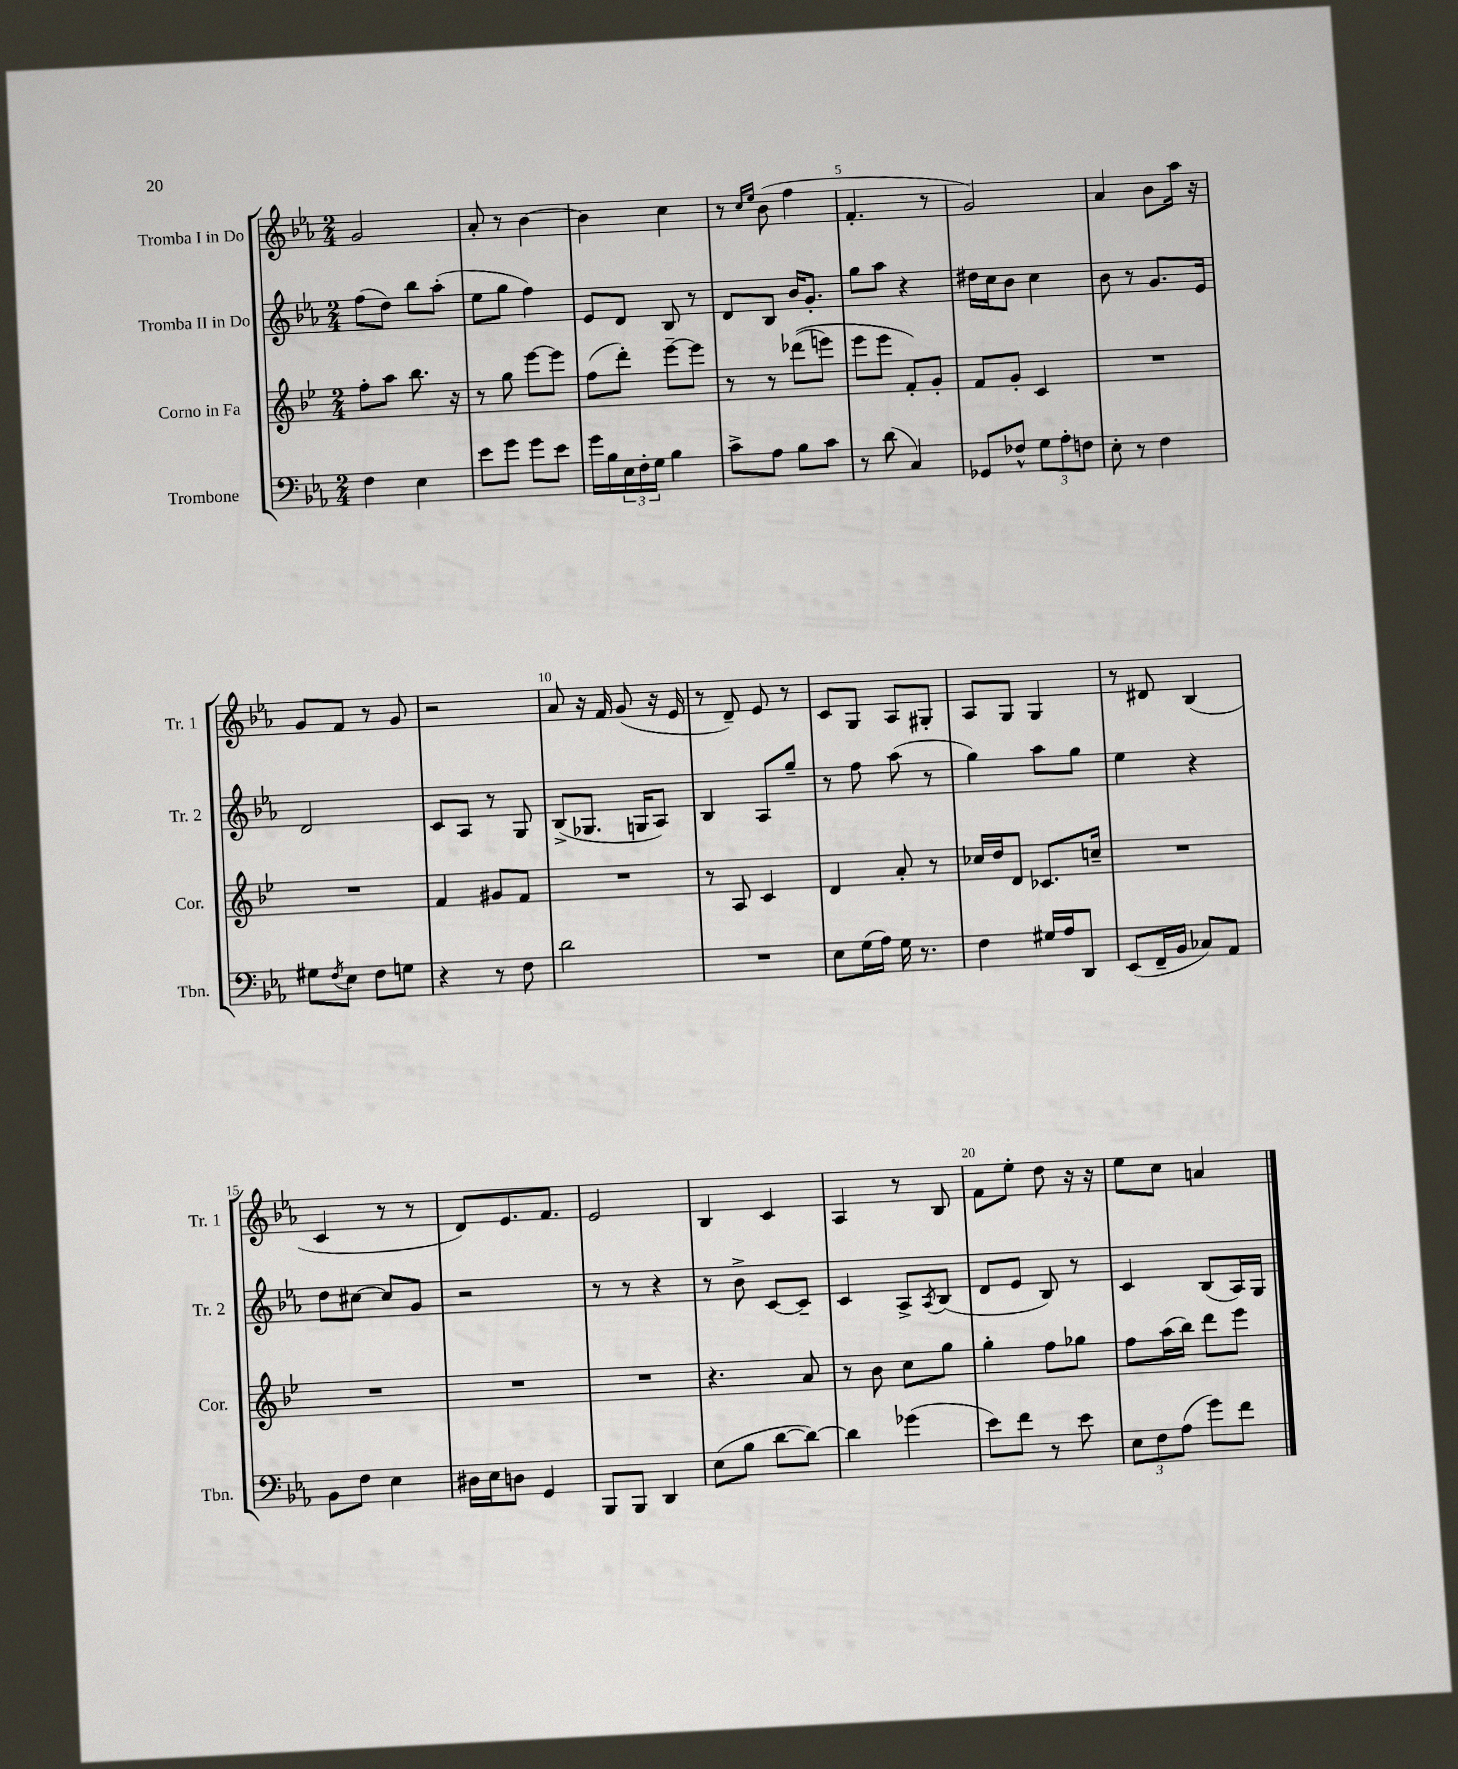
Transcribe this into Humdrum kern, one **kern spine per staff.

**kern	**kern	**kern	**kern
*staff4	*staff3	*staff2	*staff1
*clefF4	*clefG2	*clefG2	*clefG2
*k[b-e-a-]	*k[b-e-]	*k[b-e-a-]	*k[b-e-a-]
*M2/4	*M2/4	*M2/4	*M2/4
4F	8ff'	(8ff	2g
.	8aa	8dd)	.
4E-	8.bb-	8bb-	.
.	.	(8aa-'	.
.	16r	.	.
=	=	=	=
8e-	8r	8ee-	8a-'
8g	8gg	8gg	8r
8g	[8eee-	4ff)	[4b-
8e-	8eee-]	.	.
=	=	=	=
16g	(8ff	8e-	4b-]
16B-	.	.	.
24E-	8ddd')	8d	.
24F'	.	.	.
24G	.	.	.
4B-	[8eee-~	8B-	4cc
.	8eee-]	8r	.
=	=	=	=
8c^	8r	8d	8r
.	.	.	16qqcc
.	.	.	16qqee-
8A-	8r	8B-	(8b-
8B-	&((8ddd-	16b-	4ff
.	.	8.g'	.
8c	8eee)	.	.
=	=	=	=
8r	8eee-	8gg	4.f'
(8d	8eee-	8aa-	.
4C)	8f'&)	4r	.
.	8g'	.	8r
=	=	=	=
8GG-	8f	16dd#	2g)
.	.	16cc	.
8F-^^	8g'	8b-	.
12G	4c	4cc	.
12A-'	.	.	.
12F	.	.	.
=	=	=	=
8E-'	2r	8b-	4a-
8r	.	8r	.
4F	.	8.g	8b-
.	.	.	16aa-
.	.	16e-	16r
=	=	=	=
8G#	2r	2d	8g
8qF	.	.	.
8E-	.	.	8f
8F	.	.	8r
8G	.	.	8g
=	=	=	=
4r	4f	8c	2r
.	.	8A-	.
8r	8g#	8r	.
8F	8f	8G	.
=	=	=	=
2d	2r	(8B-^	8a-
.	.	8.G-	16r
.	.	.	16f
.	.	.	(8g
.	.	16G	.
.	.	8A-)	16r
.	.	.	16e-
=	=	=	=
2r	8r	4B-	8r
.	8A	.	8d~)
.	4c	8A-	8e-
.	.	8gg~	8r
=	=	=	=
8E-	4d	8r	8c
(16G	.	8ff	8G
16A-)	.	.	.
16G	8a'	(8aa-	8A-
8.r	.	.	.
.	8r	8r	8G#'
=	=	=	=
4F	16cc-	4gg)	8A-
.	16dd	.	.
.	8d	.	8G
16G#	8.c-	8aa-	4G
16A-	.	.	.
8DD	.	8gg	.
.	16cc~	.	.
=	=	=	=
(8EE-	2r	4ee-	8r
16FF~	.	.	8d#
16BB-	.	.	.
8C-)	.	4r	(4B-
8AA-	.	.	.
=	=	=	=
8BB-	2r	8dd	4c
8F	.	[8cc#	.
4E-	.	8cc#]	8r
.	.	8g	8r
=	=	=	=
16D#	2r	2r	8d)
16E-	.	.	.
8D	.	.	8.e-
4GG	.	.	.
.	.	.	8.f
=	=	=	=
8BBB-	2r	8r	2e-
8BBB-	.	8r	.
4DD	.	4r	.
=	=	=	=
(8E-	4.r	8r	4B-
8B-	.	8b-^	.
[8d	.	[8c	4c
8d_)	8a	8c~]	.
=	=	=	=
4d]	8r	4c	4A-
.	8b-	.	.
(4g-	8cc	8A-^	8r
.	.	8qA-	.
.	8gg	(8B-	8B-
=	=	=	=
8e-)	4gg'	8d	8f
8f	.	8e-	8ee-'
8r	8ff	8B-)	8dd
8e-	8gg-	8r	16r
.	.	.	16r
=	=	=	=
12E-	8ff	4c	8ee-
12F	.	.	.
.	(16aa	.	8cc
(12A-	.	.	.
.	16bb-)	.	.
8g)	8ddd	(8B-	4a
8f	8eee-	16A-)	.
.	.	16G	.
==	==	==	==
*-	*-	*-	*-
